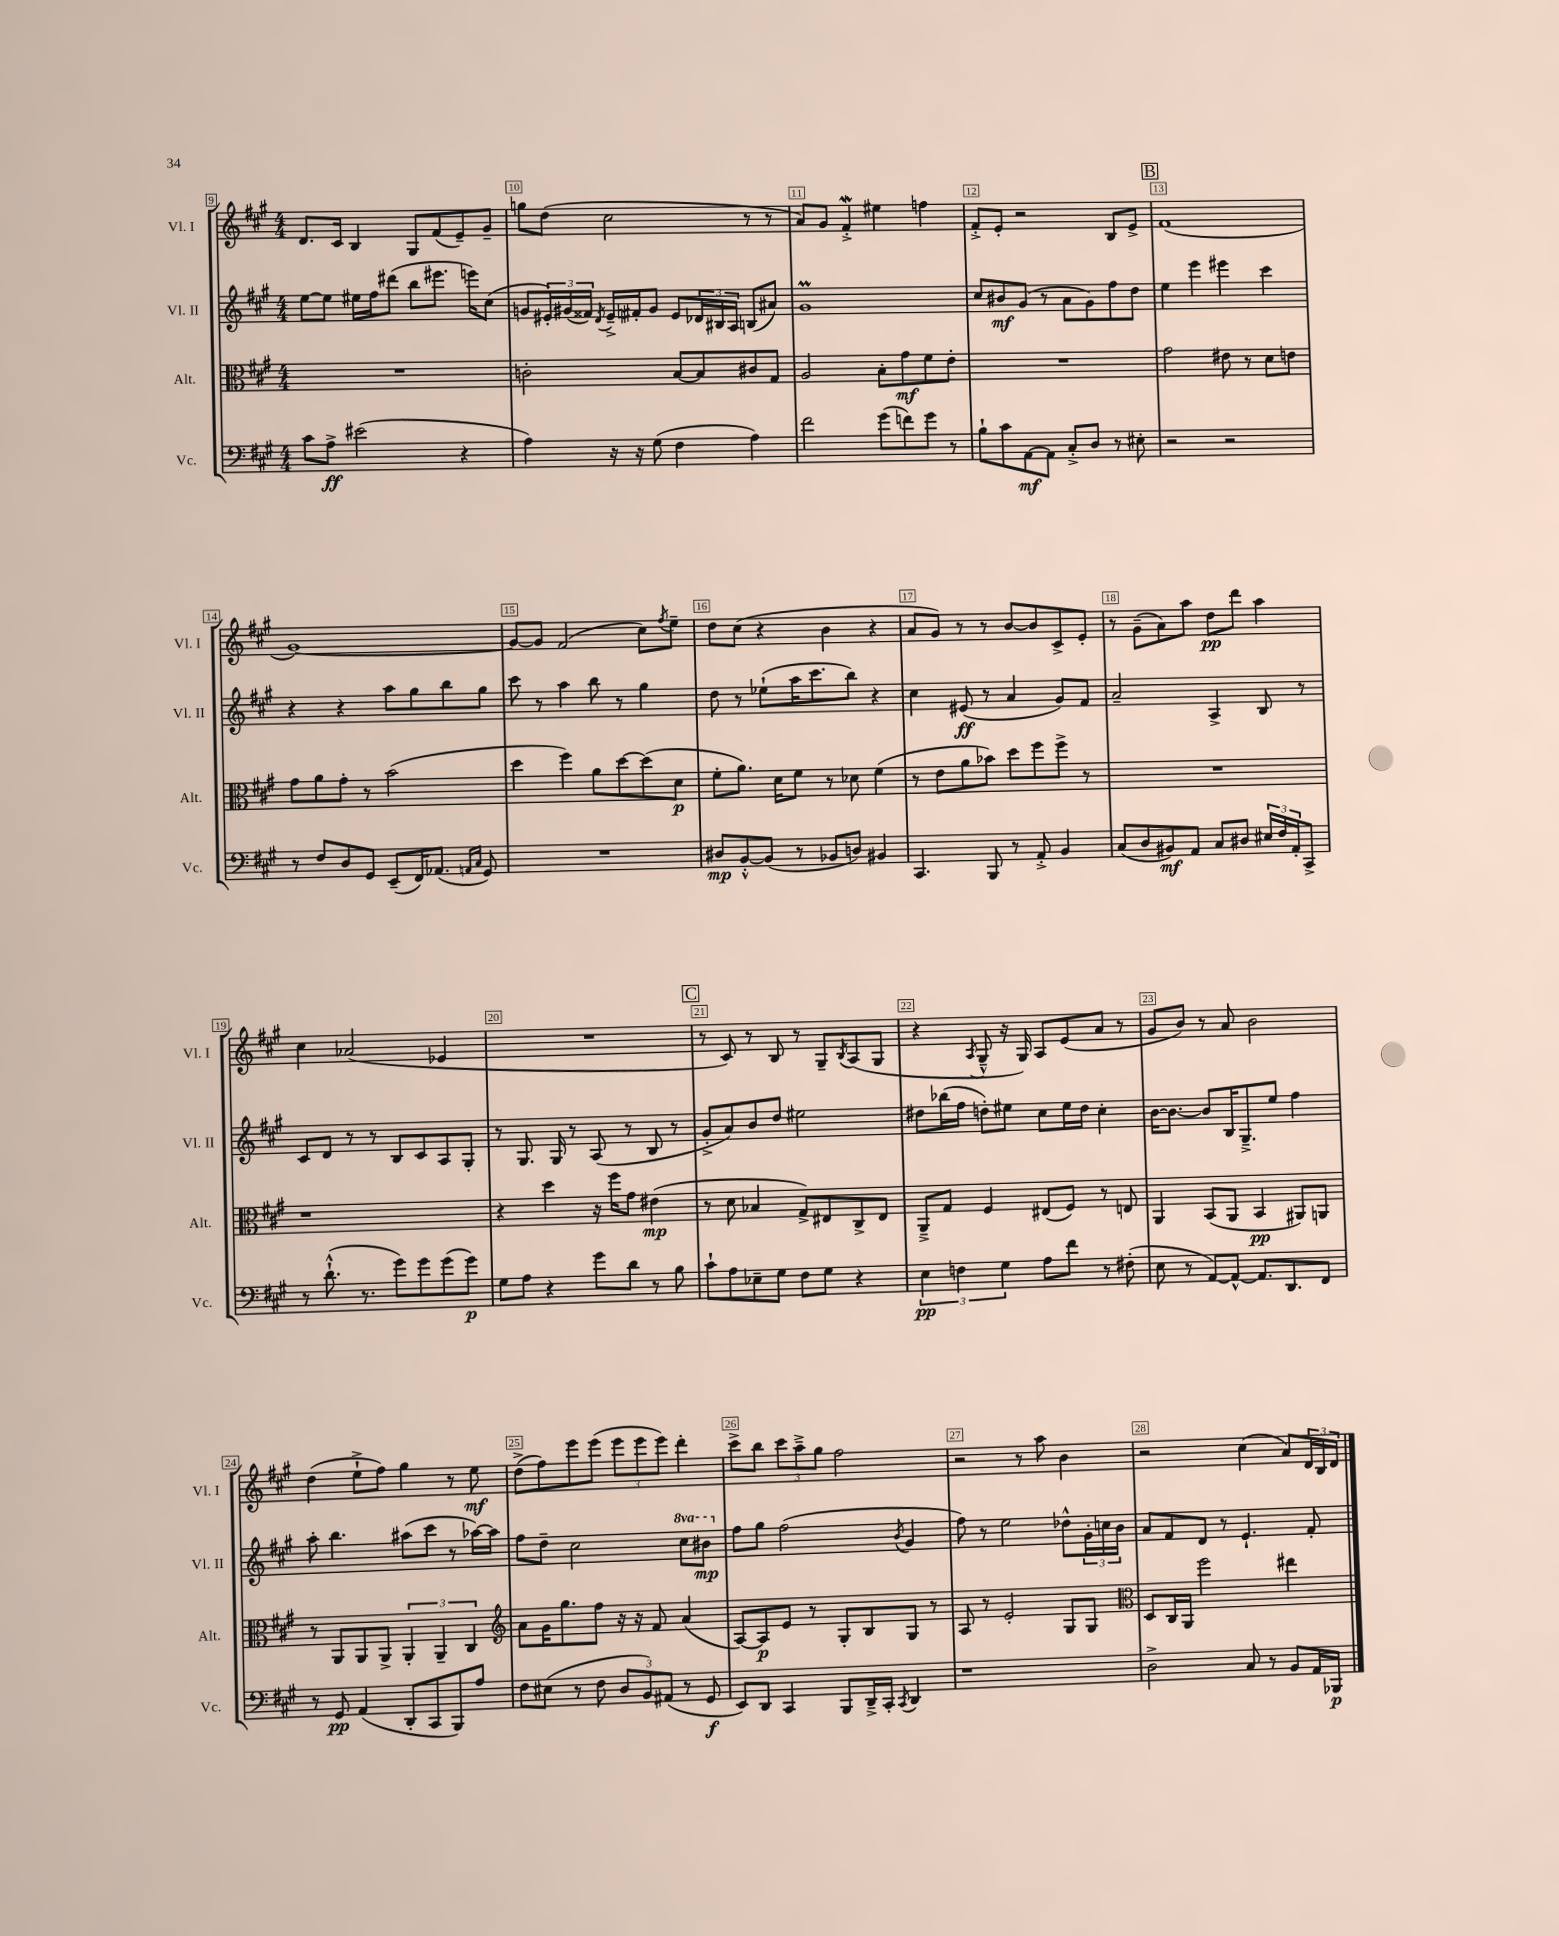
<<
\new StaffGroup <<
\new Staff = "s0" \with { instrumentName = "Vl. I" shortInstrumentName = "Vl. I" } {
    \clef treble \key a \major \numericTimeSignature \time 4/4
    d'8. cis'16 b4 gis8 fis'8( e'8--) gis'8-- |
    g''8 d''8( cis''2 r8 r8 |
    a'8) gis'8 fis'4-.->\mordent eis''4 f''4 |
    fis'8-.-> e'8-. r2 b8 e'8-> |
    \mark \markup { \box "B" } fis'1( |
    gis'1~) |
    gis'8~ gis'8 fis'2( cis''8) \acciaccatura { fis''8 } e''8-- |
    d''8 cis''8( r4 b'4 r4 |
    a'8 gis'8) r8 r8 b'8~ b'8 cis'8-> e'8-. |
    r8 gis'8--( a'8) a''8 d''8\pp d'''8 a''4 |
    cis''4 aes'2( ees'4 |
    R1 |
    \mark \markup { \box "C" } r8 cis'8) r8 b8 r8 gis8-- \acciaccatura { b8 } a8( gis8 |
    r4 \acciaccatura { a8 } gis8---^ r16 gis16) a8 e'8( a'8 r8 |
    gis'8 b'8) r8 a'8 b'2 |
    d''4( e''8-!-> fis''8) gis''4 r8 e''8\mf |
    d''8->( fis''8) e'''8 e'''8( \tuplet 3/2 { e'''8 e'''8 e'''8) } d'''4-. |
    cis'''8-> b''8 \tuplet 3/2 { cis'''8 a''8---> gis''8 } fis''2 |
    r2 r8 a''8 b'4 |
    r2 cis''4( a'8) \tuplet 3/2 { d'16 b16 d'16 } \bar "|." |
}
\new Staff = "s1" \with { instrumentName = "Vl. II" shortInstrumentName = "Vl. II" } {
    \clef treble \key a \major \numericTimeSignature \time 4/4 \set Staff.ottavationMarkups = #ottavation-simple-ordinals
    e''8~ e''8 eis''16 fis''16 dis'''8( b''8 eis'''8. e'''16) cis''8( |
    g'8 \tuplet 3/2 { eis'16-.) gis'16( fisis'16) } \acciaccatura { d'8 } eis'16---> fis'16-. gis'8 eis'8 \tuplet 3/2 { des'16 bis16 a16 } b8( ais'8) |
    gis'1\prall |
    cis''8 bis'8\mf gis'8( r8 a'8 gis'8) fis''8 d''8 |
    \mark \markup { \box "B" } e''4 e'''4 eis'''4 cis'''4 |
    r4 r4 a''8 gis''8 b''8 gis''8 |
    cis'''8 r8 a''4 b''8 r8 gis''4 |
    d''8 r8 ees''8-!( a''16 cis'''8. b''8) r4 |
    cis''4 eis'8\ff( r8 a'4 gis'8) fis'8 |
    a'2-- a4-> b8 r8 |
    cis'8 d'8 r8 r8 b8 cis'8 a8 gis8-. |
    r8 gis8. gis16 r8 a8( r8 b8 r8 |
    \mark \markup { \box "C" } gis'8-.-> a'8) b'8 d''8 eis''2 |
    dis''8 bes''16( fis''16 d''8-.) eis''8 cis''8 eis''16 d''16 cis''4-. |
    b'16~ b'8.~ b'8 b16 gis8.---> e''8 fis''4 |
    a''8-. b''4. ais''8( cis'''8 r8 aes''16~) aes''16 |
    fis''8 d''8-- cis''2 \ottava #1 cis'''8 bis''8\mp \ottava #0 |
    fis''8 gis''8 fis''2( \acciaccatura { b'8 } gis'4 |
    fis''8) r8 e''2 des''8-^ \tuplet 3/2 { gis'16-. c''16 b'16 } |
    a'8 fis'8 d'8 r8 e'4.-! fis'8-. \bar "|." |
}
\new Staff = "s2" \with { instrumentName = "Alt." shortInstrumentName = "Alt." } {
    \clef alto \key a \major \numericTimeSignature \time 4/4
    R1 |
    c'2-. b8~ b8 cis'8 gis8 |
    a2 b8-. gis'8\mf fis'8 e'8-. |
    R1 |
    \mark \markup { \box "B" } gis'2 eis'8 r8 d'8 e'8 |
    gis'8 a'8 gis'8-. r8 b'2( |
    d''4 fis''4) a'8 d''8~ d''8( d'8\p |
    fis'8-. a'8.) d'16 fis'8 r8 des'8 fis'4( |
    r8 e'8 a'8 bes'8) d''8 fis''8 fis''8-> r8 |
    R1 |
    r1 |
    r4 d''4 r16 fis''16 gis'8 eis'4\mp( |
    \mark \markup { \box "C" } r8 d'8 bes4 gis8->) eis8 cis8-> eis8 |
    a,8---> gis8 fis4 eis8( fis8) r8 e8 |
    a,4 b,8( a,8 b,4\pp ais,8) a,8 |
    r8 a,8 a,8 a,8-> \tuplet 3/2 { a,4-. a,4-- cis4 } |
    \clef treble a'8 gis'16 gis''8. fis''8 r16 r16 fis'8 a'4( |
    a8~) a8\p e'8 r8 gis8-. b8 gis8 r8 |
    a8 r8 e'2-. gis8 gis8 |
    \clef alto d8 cis16 a,16 fis''2 eis''4 \bar "|." |
}
\new Staff = "s3" \with { instrumentName = "Vc." shortInstrumentName = "Vc." } {
    \clef bass \key a \major \numericTimeSignature \time 4/4
    cis'8 a8->\ff eis'2( r4 |
    a4) r16 r16 gis8( fis4 a4) |
    fis'2 gis'8( f'8) gis'8 r8 |
    b8-! cis'8 a,8~\mf a,8 cis8-.-> d8 r8 eis8-. |
    \mark \markup { \box "B" } r2 r2 |
    r8 fis8 d8 gis,8 e,8--( fis,16) aes,8.( \grace { a,16 cis16 } gis,8) |
    R1 |
    dis8\mp b,8~-.-^ b,8( r8 bes,8 d8) bis,4 |
    cis,4. b,,8 r8 a,8-.-> b,4 |
    cis8( d8 bis,8\mf) a,8 cis8 dis8 \tuplet 3/2 { eis16 fis16 a,16-. } cis,8-> |
    r8 d'8.-!-^( r8. gis'8) gis'8 gis'8( gis'8\p) |
    gis8 a8 r4 gis'8 d'8 r8 b8 |
    \mark \markup { \box "C" } cis'8-! a8 ees8-- gis8 fis8 gis8 r4 |
    \tuplet 3/2 { e4\pp f4 gis4 } a8 fis'8 r8 fis8-.( |
    e8 r8 a,8~) a,8~-^ a,8. d,8. fis,8 |
    r8 gis,8\pp a,4( d,8-. cis,8 b,,8) a8 |
    fis8 eis8( r8 fis8 \tuplet 3/2 { d8 b,8) ais,8( } r8 gis,8\f |
    e,8) d,8 cis,4 b,,8 d,16---> cis,16-. \acciaccatura { cis,8 } d,4 |
    r1 |
    d2-> cis8 r8 b,8 a,16 bes,,16\p \bar "|." |
}
>>
>>
\layout { \context { \Score currentBarNumber = #9 \override BarNumber.break-visibility = ##(#f #t #t) barNumberVisibility = #all-bar-numbers-visible \override BarNumber.stencil = #(make-stencil-boxer 0.1 0.3 ly:text-interface::print) } }
